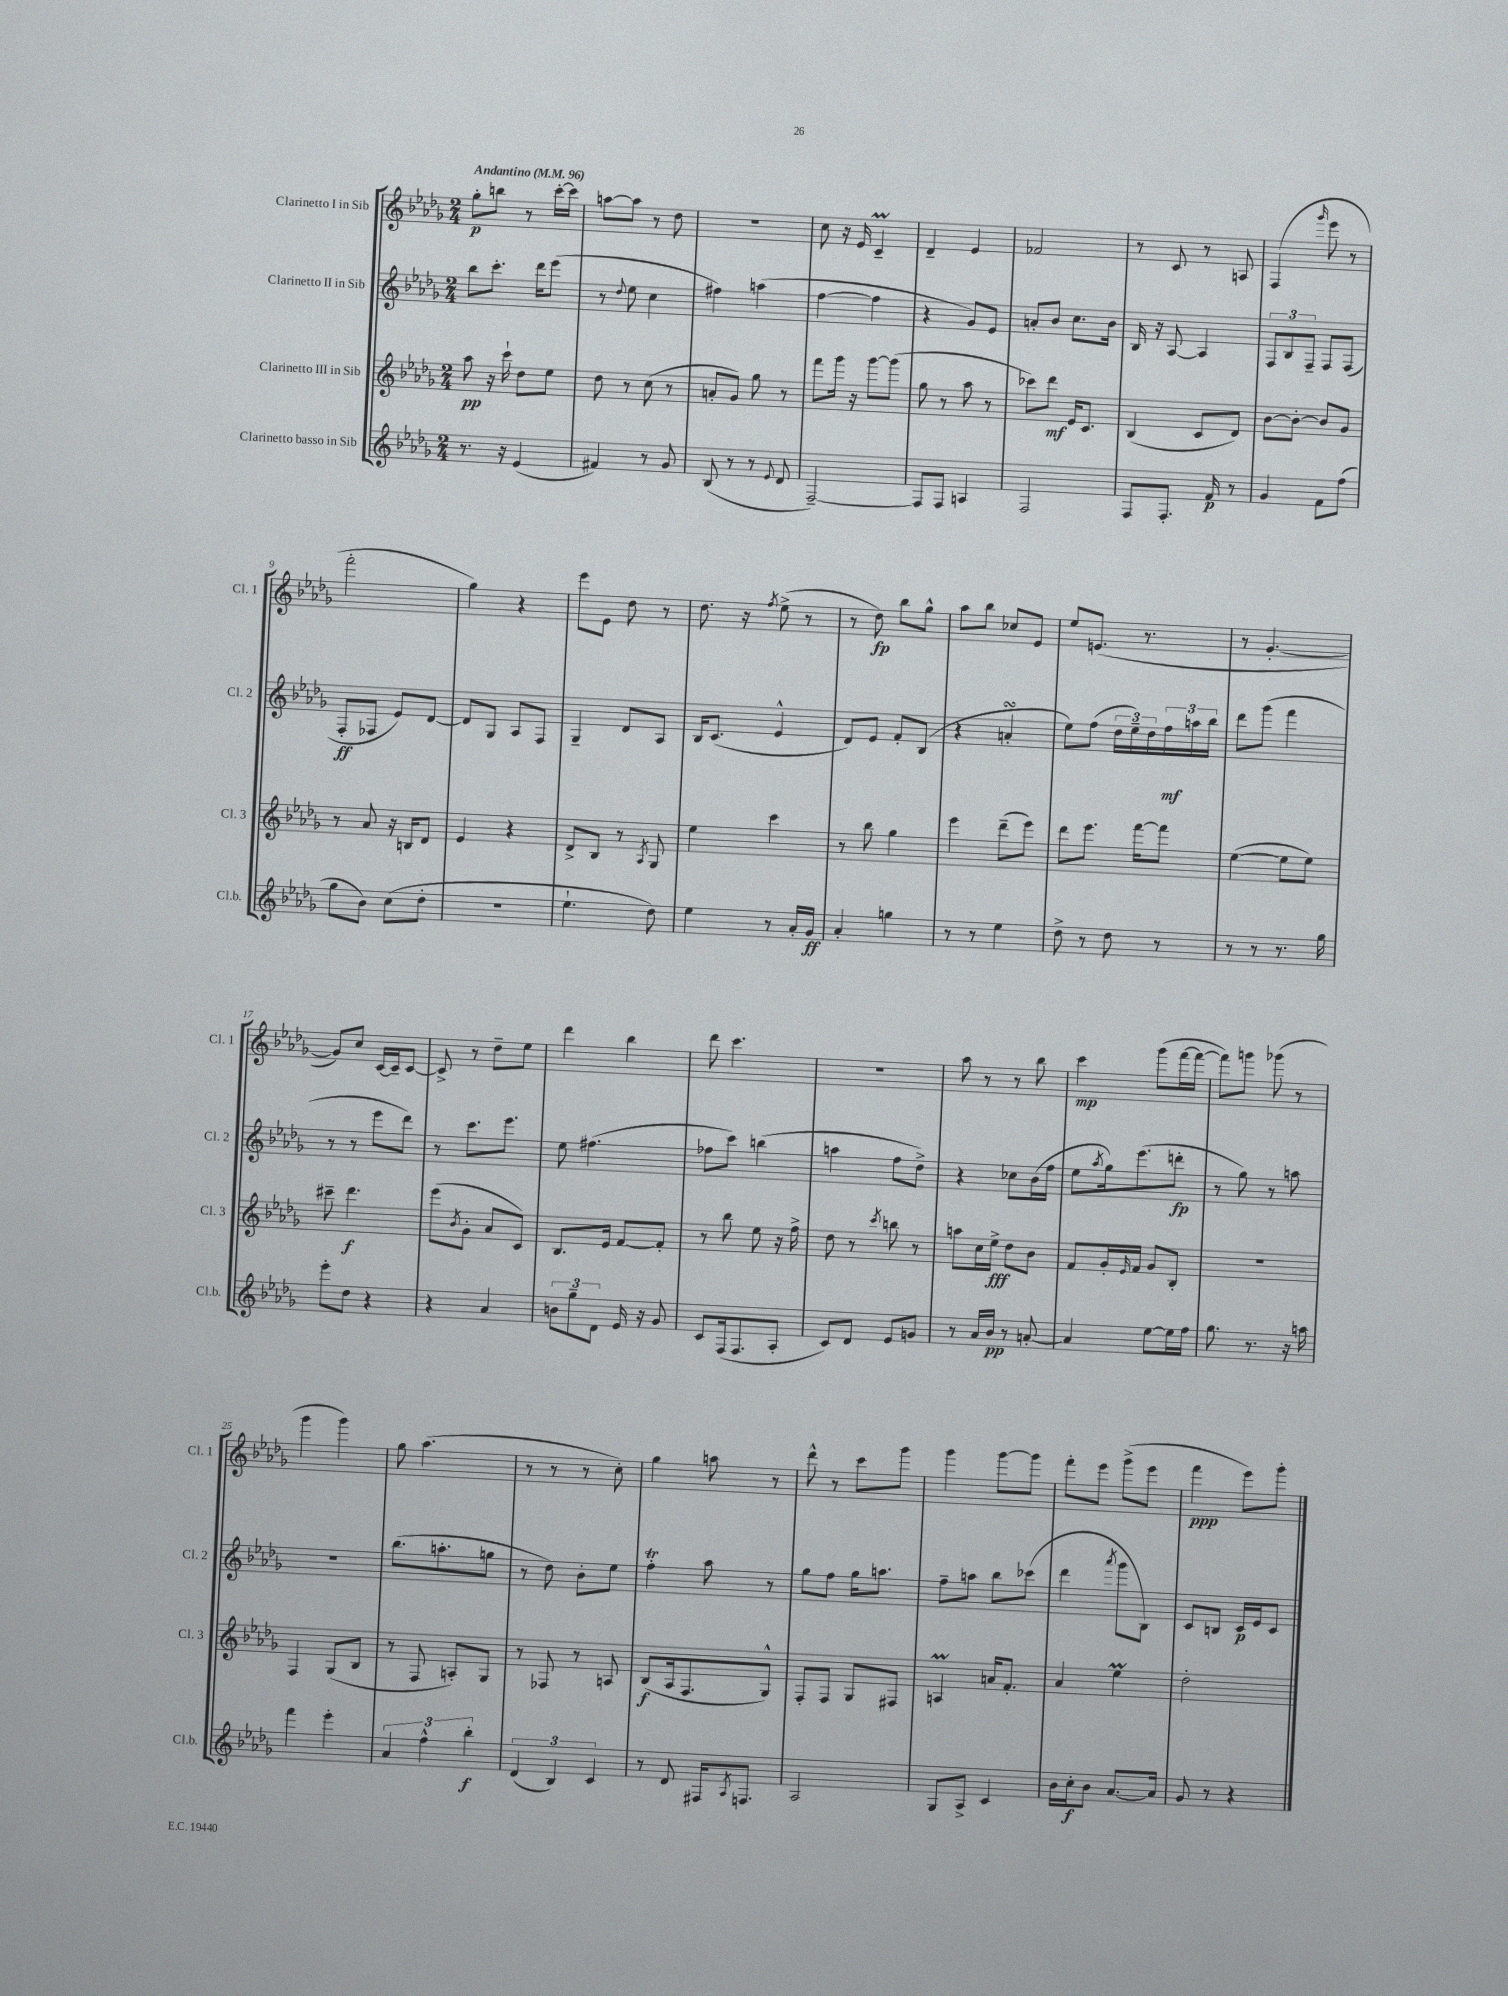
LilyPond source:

<<
\new StaffGroup <<
\new Staff = "s0" \with { instrumentName = "Clarinetto I in Sib" shortInstrumentName = "Cl. 1" } {
    \clef treble \key des \major \numericTimeSignature \time 2/4 \tempo "Andantino" 4 = 96
    ges''8-.\p b''8 r8 c'''16~-. c'''16 |
    a''8~ a''8 r8 des''8 |
    R2 |
    c''8 r16 ees'16 c'4--\prall |
    des'4-- ees'4 |
    fes'2 |
    r8 c'8 r8 a8 |
    f4( \grace { ges'''16 } ees'''8 r8 |
    f'''2-. |
    ges''4) r4 |
    ees'''8 ees'8 des''8 r8 |
    des''8. r16 \acciaccatura { f''8 } ees''8->( r8 |
    r8 des''8\fp) bes''8 ges''8-^ |
    aes''8 bes''8 ces''8 ees'8 |
    ees''8 e'8.( r8. |
    r8 ges'4.~-. |
    ges'8) c''8 c'16~ c'16-- c'8~ |
    c'8-> r8 des''8-- ees''8 |
    des'''4 bes''4 |
    des'''8 c'''4. |
    R2 |
    aes''8 r8 r8 bes''8 |
    c'''4\mp ges'''8( f'''16~ f'''16~ |
    f'''8) g'''8 ges'''8( r8 |
    ges'''4 ges'''4) |
    ges''8 aes''4.( |
    r8 r8 r8 c''8-.) |
    ges''4 a''8 r8 |
    des'''8-^ r8 c'''8 ges'''8 |
    ges'''4 ges'''8~ ges'''8 |
    f'''8-. ees'''8 ges'''8->( ees'''8 |
    f'''4\ppp ees'''8) ges'''8-. \bar "|." |
}
\new Staff = "s1" \with { instrumentName = "Clarinetto II in Sib" shortInstrumentName = "Cl. 2" } {
    \clef treble \key des \major \numericTimeSignature \time 2/4
    bes''8 c'''8.-. des'''16 ees'''8( |
    r8 \appoggiatura { des''8 } ees''8 c''4 |
    fis''4) a''4( |
    f''4~ f''4 |
    r4 ges'8) ees'8 |
    a'8-. bes'8 c''8. bes'16 |
    bes16 r16 aes8~ aes4 |
    \tuplet 3/2 { f8 bes8 f8-- } f8 f8( |
    f8-.\ff fes8 ees'8) des'8~ |
    des'8 ges8 aes8 f8 |
    ges4-- des'8 aes8 |
    bes16 c'8.( ees'4-^ |
    des'8) ees'8 f'8-. bes8( |
    r4 a'4-.\turn |
    ees''8) f''8( \tuplet 3/2 { des''16 ees''16--) des''16 } \tuplet 3/2 { f''16\mf a''16 bes''16 } |
    des'''8 ges'''8( f'''4 |
    r8 r8 ees'''8 des'''8) |
    r8 c'''8. ees'''8. |
    ees''8 fis''4.( |
    fes''8 c'''8) b''4( |
    a''4 f''8 des''8->) |
    r4 ces''8 bes'16( f''16 |
    ees''8 \acciaccatura { aes''8 } ges''16) ees'''8.( d'''8-.\fp |
    r8 ges''8) r8 a''8 |
    r2 |
    bes''8.( a''8.-. g''8 |
    r8 des''8) bes'8-. ees''8 |
    f''4-.\trill aes''8 r8 |
    ges''8 f''8 ges''16 a''8. |
    f''8-- a''8 bes''8 ces'''8( |
    des'''4 \acciaccatura { aes'''8 } ges'''8 bes8) |
    c'8 b8 c'16\p ees'16 c'8 \bar "|." |
}
\new Staff = "s2" \with { instrumentName = "Clarinetto III in Sib" shortInstrumentName = "Cl. 3" } {
    \clef treble \key des \major \numericTimeSignature \time 2/4
    aes''8\pp r16 c'''16-! des''8 ees''8 |
    des''8 r8 c''8( r8 |
    a'8-. ges'8) ges''8 r8 |
    f'''8 ges'''16 r16 ges'''8~ ges'''8( |
    ges''8 r8 aes''8 r8 |
    ces'''8) des'''8\mf ees'16 c'8. |
    bes4( c'8 des'8) |
    bes'8~ bes'8~-. bes'8 ges'8 |
    r8 aes'8 r16 b16 des'8 |
    ees'4 r4 |
    des'8-> bes8 r8 \acciaccatura { aes8 } ges8 |
    ees''4 c'''4 |
    r8 bes''8 ges''4 |
    ees'''4 des'''8--( ees'''8) |
    des'''8 ees'''8. f'''16~ f'''8 |
    ees''4~( ees''8 ees''8) |
    cis'''8-- des'''4.\f |
    ees'''8( \acciaccatura { bes'8 } ges'8-. aes'8 c'8) |
    bes8. ees'16 f'8~ f'8-. |
    r8 bes''8 ees''8 r16 f''16-> |
    des''8 r8 \acciaccatura { c'''8 } b''8 r8 |
    a''8 c''16 ees''16->\fff des''8 bes'8 |
    f'8 ges'16-. \grace { ees'16 } f'16 ges'8 bes8-. |
    R2 |
    f4 ges8( bes8 |
    r8 f8 a8-.) ges8 |
    r8 fes8 r8 a8 |
    bes8\f( aes16 f8. ges8-^) |
    f8-. f8 ges8 fis8 |
    a4\prall a'16 f'8.-. |
    aes'4 ees''4\prall |
    des''2-. \bar "|." |
}
\new Staff = "s3" \with { instrumentName = "Clarinetto basso in Sib" shortInstrumentName = "Cl.b." } {
    \clef treble \key des \major \numericTimeSignature \time 2/4
    r8. r16 ees'4( |
    fis'4) r8 ges'8 |
    bes8( r8 r8 \appoggiatura { ees'8 } des'8 |
    f2~--) |
    f8 f8 a4 |
    f2 |
    f8 f8.-. f'16\p r8 |
    ges'4 f'8 f''8( |
    ges''8 bes'8) c''8( des''8-. |
    R2 |
    ees''4.-! des''8) |
    ees''4 r8 aes'16-. ges'16\ff |
    aes'4-. g''4 |
    r8 r8 ees''4 |
    des''8-> r8 des''8 r8 |
    r8 r8 r8. ges''16 |
    ees'''8-. des''8 r4 |
    r4 aes'4 |
    \tuplet 3/2 { b'8 ges''8-- des'8 } ees'16 r16 ges'8 |
    c'8 f16( f8. aes8-. |
    c'8) des'8 ees'8 g'8 |
    r8 aes'16 bes'16\pp r8 a'8~-. |
    a'4 ees''8~ ees''16 f''16 |
    ges''8. r8. r16 a''16 |
    f'''4 ees'''4-. |
    \tuplet 3/2 { aes'4 f''4-^ bes''4-.\f } |
    \tuplet 3/2 { des'4( bes4) c'4 } |
    r8 des'8 fis16 \acciaccatura { aes8 } f8. |
    aes2 |
    ges8 aes8-> c'4 |
    bes'16 c''16-.\f bes'8 aes'8.~ aes'16 |
    ges'8 r8 r4 \bar "|." |
}
>>
>>
